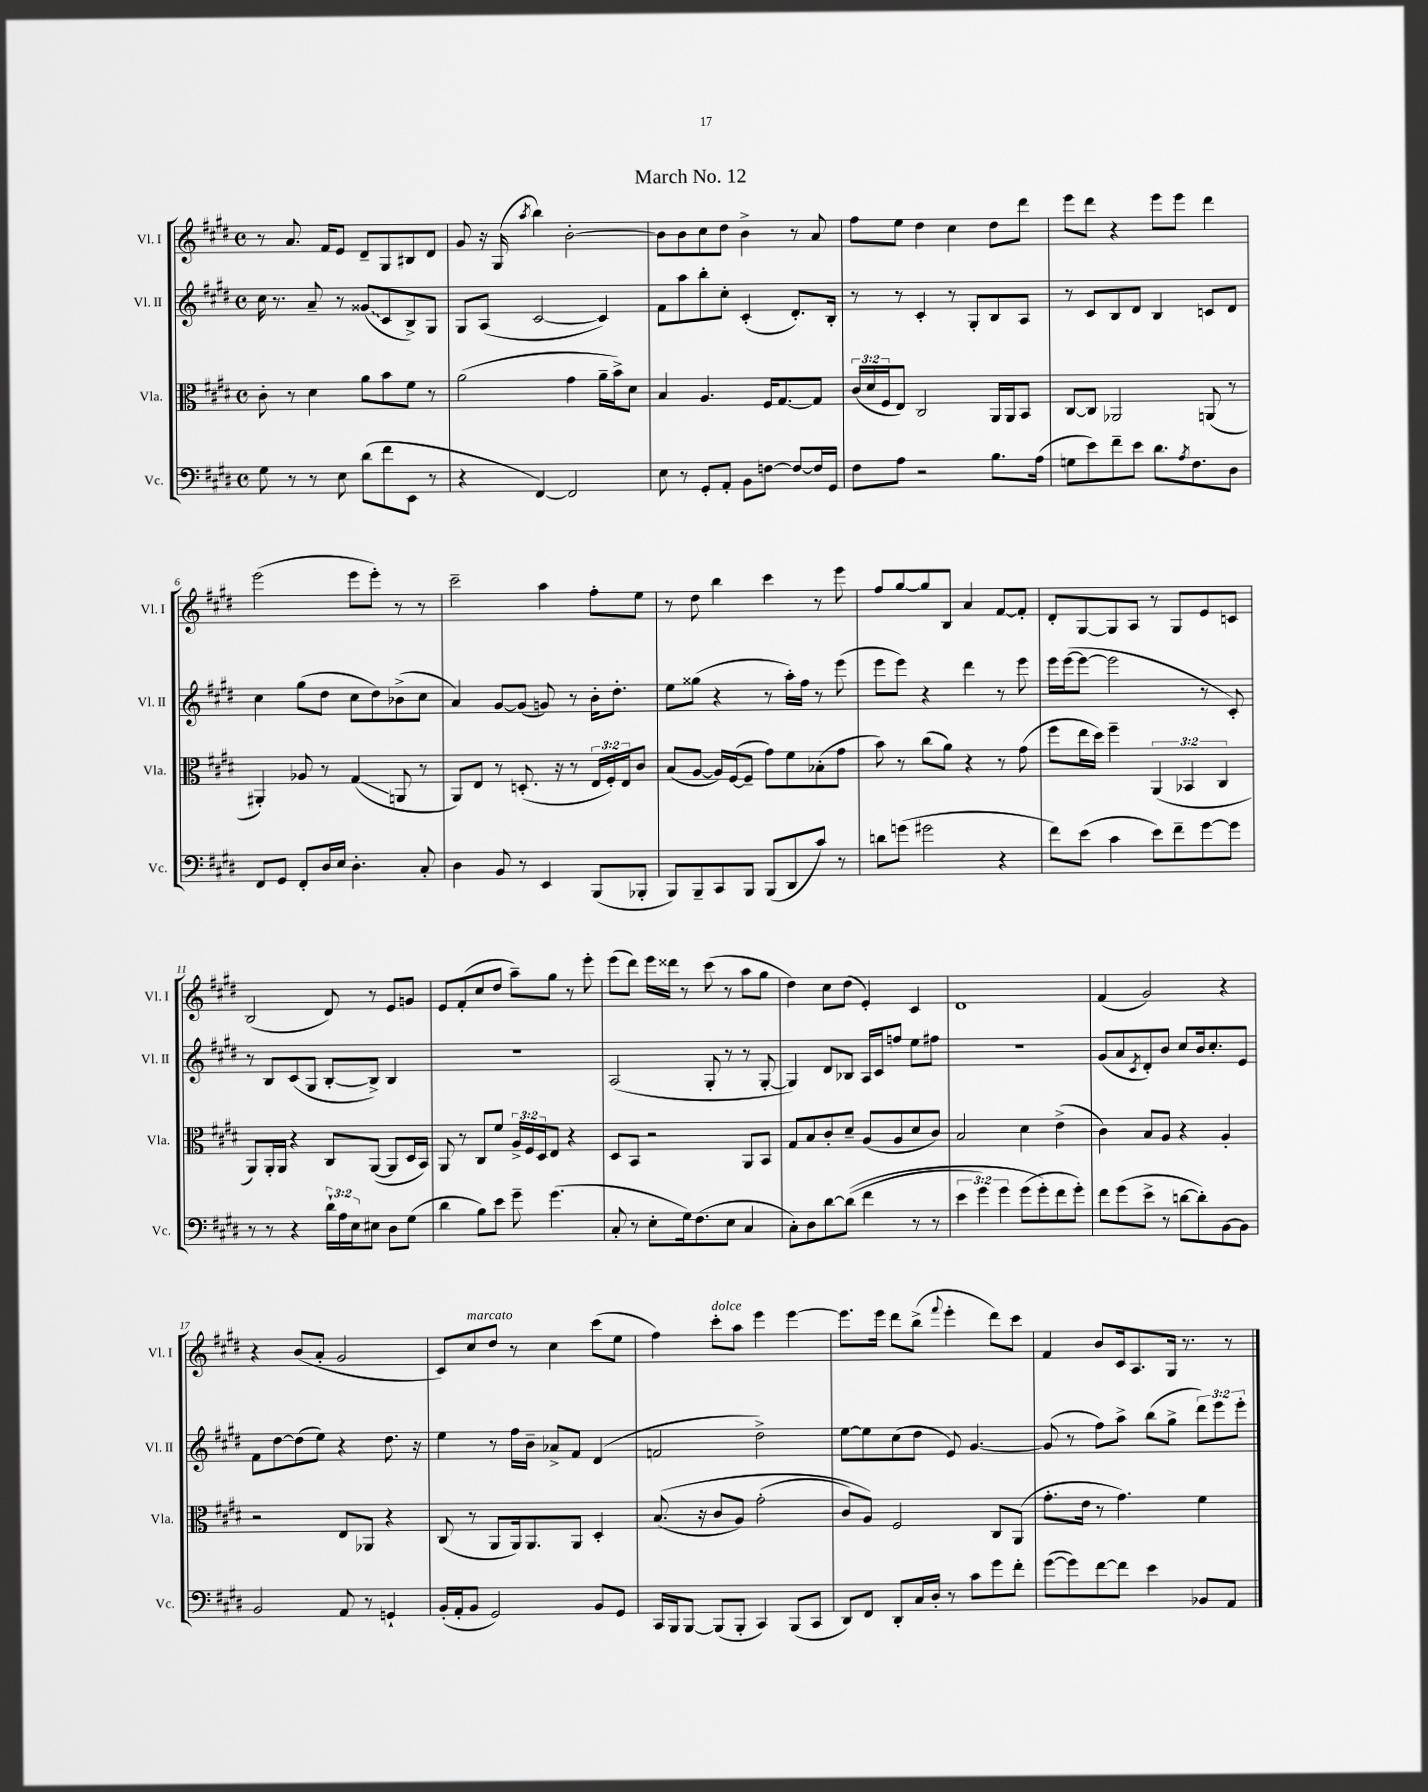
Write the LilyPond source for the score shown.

\header { title = "March No. 12" }
<<
\new StaffGroup <<
\new Staff = "s0" \with { instrumentName = "Vl. I" shortInstrumentName = "Vl. I" } {
    \clef treble \key e \major \defaultTimeSignature \time 4/4
    r8 a'8. fis'16 e'8 dis'8-- gis8 bis8 dis'8 |
    gis'8 r16 gis16( \acciaccatura { a''8 } b''4) b'2~-. |
    b'8 b'8 cis''8 dis''8 b'4-> r8 a'8 |
    fis''8 e''8 dis''4 cis''4 dis''8 dis'''8 |
    e'''8 dis'''8 r4 e'''8 e'''8 dis'''4 |
    e'''2( e'''8 e'''8-.) r8 r8 |
    cis'''2-- a''4 fis''8-. e''8 |
    r8 dis''8 b''4 cis'''4 r8 e'''8 |
    fis''8 gis''8~ gis''8 b8 a'4 fis'8~ fis'8-. |
    dis'8-. gis8~ gis8 a8 r8 gis8 e'8 c'8 |
    b2( dis'8) r8 e'8 g'8 |
    e'8 fis'8-.( cis''8 dis''8 a''8--) gis''8 r8 e'''8-. |
    e'''8( dis'''8) e'''16 disis'''16 r8 cis'''8( r8 a''8 gis''8 |
    dis''4) cis''8 dis''8( e'4-.) cis'4 |
    dis'1 |
    fis'4( gis'2) r4 |
    r4 b'8( a'8-. gis'2 |
    cis'8) cis''8^\markup { \italic "marcato" } dis''8 r8 cis''4 cis'''8( e''8 |
    fis''4) cis'''8-.^\markup { \italic "dolce" } a''8 e'''4 e'''4~ |
    e'''8. e'''16 dis'''8 b''8->( \appoggiatura { fis'''8 } e'''4-. dis'''8) cis'''8 |
    fis'4 b'8 cis'16 a8. gis16 r8. r8 \bar "|." |
}
\new Staff = "s1" \with { instrumentName = "Vl. II" shortInstrumentName = "Vl. II" } {
    \clef treble \key e \major \defaultTimeSignature \time 4/4 \override Staff.TupletNumber.text = #tuplet-number::calc-fraction-text
    cis''16 r8. a'8-- r8 \once \override Glissando.style = #'zigzag gisis'8\glissando( cis'8 b8->) gis8 |
    gis8 a8( cis'2~ cis'4) |
    fis'8 a''8 b''8-. cis''8-. cis'4-.( dis'8.-.) b16-. |
    r8 r8 cis'4-. r8 gis8-. b8 a8 |
    r8 cis'8 b8 dis'8 b4 c'8 dis'8 |
    cis''4 gis''8( dis''8 cis''8 dis''8) bes'8->( cis''8 |
    a'4) gis'8~ gis'8( g'8) r8 b'16-. dis''8.-. |
    e''8 gisis''8( r4 r8 a''16-.) fis''16 r8 e'''8( |
    e'''8 e'''8) r4 dis'''4 r8 e'''8 |
    e'''16 e'''16~( e'''8~ e'''2 r8 cis'8-.) |
    r8 b8 cis'8( gis8 b8~-. b8->) b4 |
    r1 |
    a2( gis8-. r8 r8 gis8~-. |
    gis4) dis'8 bes8 a16 cis'16 f''8 e''8 fis''8 |
    R1 |
    gis'8( a'8 \acciaccatura { cis'8 } dis'8-.) b'8 cis''8 b'16 cis''8.-. e'8 |
    fis'8 dis''8~ dis''8( e''8) r4 dis''8. r16 |
    e''4 r8 fis''16 b'16-- aes'8-> fis'8 dis'4( |
    f'2 dis''2->) |
    e''8~ e''8 cis''8( dis''8 e'8) gis'4.~ |
    gis'8( r8 fis''8) a''8-> b''8( gis''8-> \tuplet 3/2 { dis'''8) e'''8 e'''8-. } \bar "|." |
}
\new Staff = "s2" \with { instrumentName = "Vla." shortInstrumentName = "Vla." } {
    \clef alto \key e \major \defaultTimeSignature \time 4/4 \override Staff.TupletNumber.text = #tuplet-number::calc-fraction-text
    cis'8-. r8 dis'4 a'8 b'8 fis'8 r8 |
    a'2( gis'4 a'16-- b'16->) dis'8 |
    b4 a4. fis16 gis8.~ gis8 |
    \tuplet 3/2 { cis'16( dis'16 fis16 } e8) cis2 a,16 a,16 b,8 |
    cis8~ cis8 aes,2 a,8( r8 |
    ais,4-.) aes8 r8 gis4\glissando( a,8 r8 |
    a,8) e8 r8 d8.-.( r16 r8 \tuplet 3/2 { e16 fis16-.) e16 } cis'8 |
    b8( a8~ a16) fis16~( fis8-- gis'8) fis'8 bes8-.( gis'8 |
    b'8) r8 cis''8( a'8) r4 r8 gis'8( |
    fis''8 e''16 dis''16) fis''4-- \tuplet 3/2 { a,4( bes,4 cis4 } |
    a,8) a,16-. a,16 r4 cis8 a,8~( a,8 dis16 b,16) |
    a,8 r8 cis8 fis'8 \tuplet 3/2 { a16-> fis16 dis16 } e8 r4 |
    dis8 b,8 r2 a,8 b,8 |
    gis8 b8 cis'8-. dis'8-- a8( a8 dis'8 cis'8) |
    b2 dis'4 e'4->( |
    cis'4) b8 a8 r4 a4-. |
    r2 e8 aes,8 r4 |
    cis8( r8 a,8 a,16) a,8. a,8 dis4-. |
    b8.(\( r16 cis'8 a8) gis'2-.( |
    cis'8) a8\) fis2 cis8 a,8( |
    gis'8.-. e'16 r8 gis'4.) fis'4 \bar "|." |
}
\new Staff = "s3" \with { instrumentName = "Vc." shortInstrumentName = "Vc." } {
    \clef bass \key e \major \defaultTimeSignature \time 4/4 \override Staff.TupletNumber.text = #tuplet-number::calc-fraction-text
    gis8 r8 r8 e8 dis'8( fis'8 e,8 r8 |
    r4 fis,4~) fis,2 |
    e8 r8 gis,8-. a,8-. b,8 f8~ f8~ f16 gis,16 |
    fis8 a8 r2 b8. a16( |
    g8 e'8) fis'8-- e'8 dis'8. \acciaccatura { a8 } fis8. dis8 |
    fis,8 gis,8 fis,8-. dis16 e16 dis4.-. cis8-. |
    dis4 b,8 r8 e,4 b,,8( bes,,8-. |
    b,,8) b,,8-- cis,8 b,,8 b,,8( dis,8 cis'8) r8 |
    d'8 g'8( gis'2 r4 |
    fis'8) e'8( cis'4 e'8) fis'8-- gis'8~ gis'8 |
    r8 r8 r4 \tuplet 3/2 { dis'16-! a16 e16 } eis8 dis8 gis8( |
    dis'4 b8) e'8 gis'8-- gis'4.( |
    cis8-. r8 e8-. gis16) fis8.( e8 cis4 |
    cis8-.) dis8 dis'8~ dis'8(\( fis'4 r8 r8 |
    \tuplet 3/2 { e'4 gis'4) gis'4 } gis'8( gis'8-.\) fis'8 gis'8-.) |
    fis'8 gis'8( e'8-> r8 d'8~ d'8-.) b,8~ b,8 |
    b,2 a,8 r8 g,4-! |
    b,16-.( a,16-. b,8 gis,2) b,8 gis,8 |
    cis,16 b,,16 b,,8~ b,,8( b,,8-. cis,4) b,,8( cis,8 |
    dis,8) fis,8 dis,8-. cis16 dis16-. r8 cis'8 gis'8 fis'8-. |
    gis'8~( gis'8) fis'8~ fis'8 e'4 bes,8 a,8 \bar "|." |
}
>>
>>
